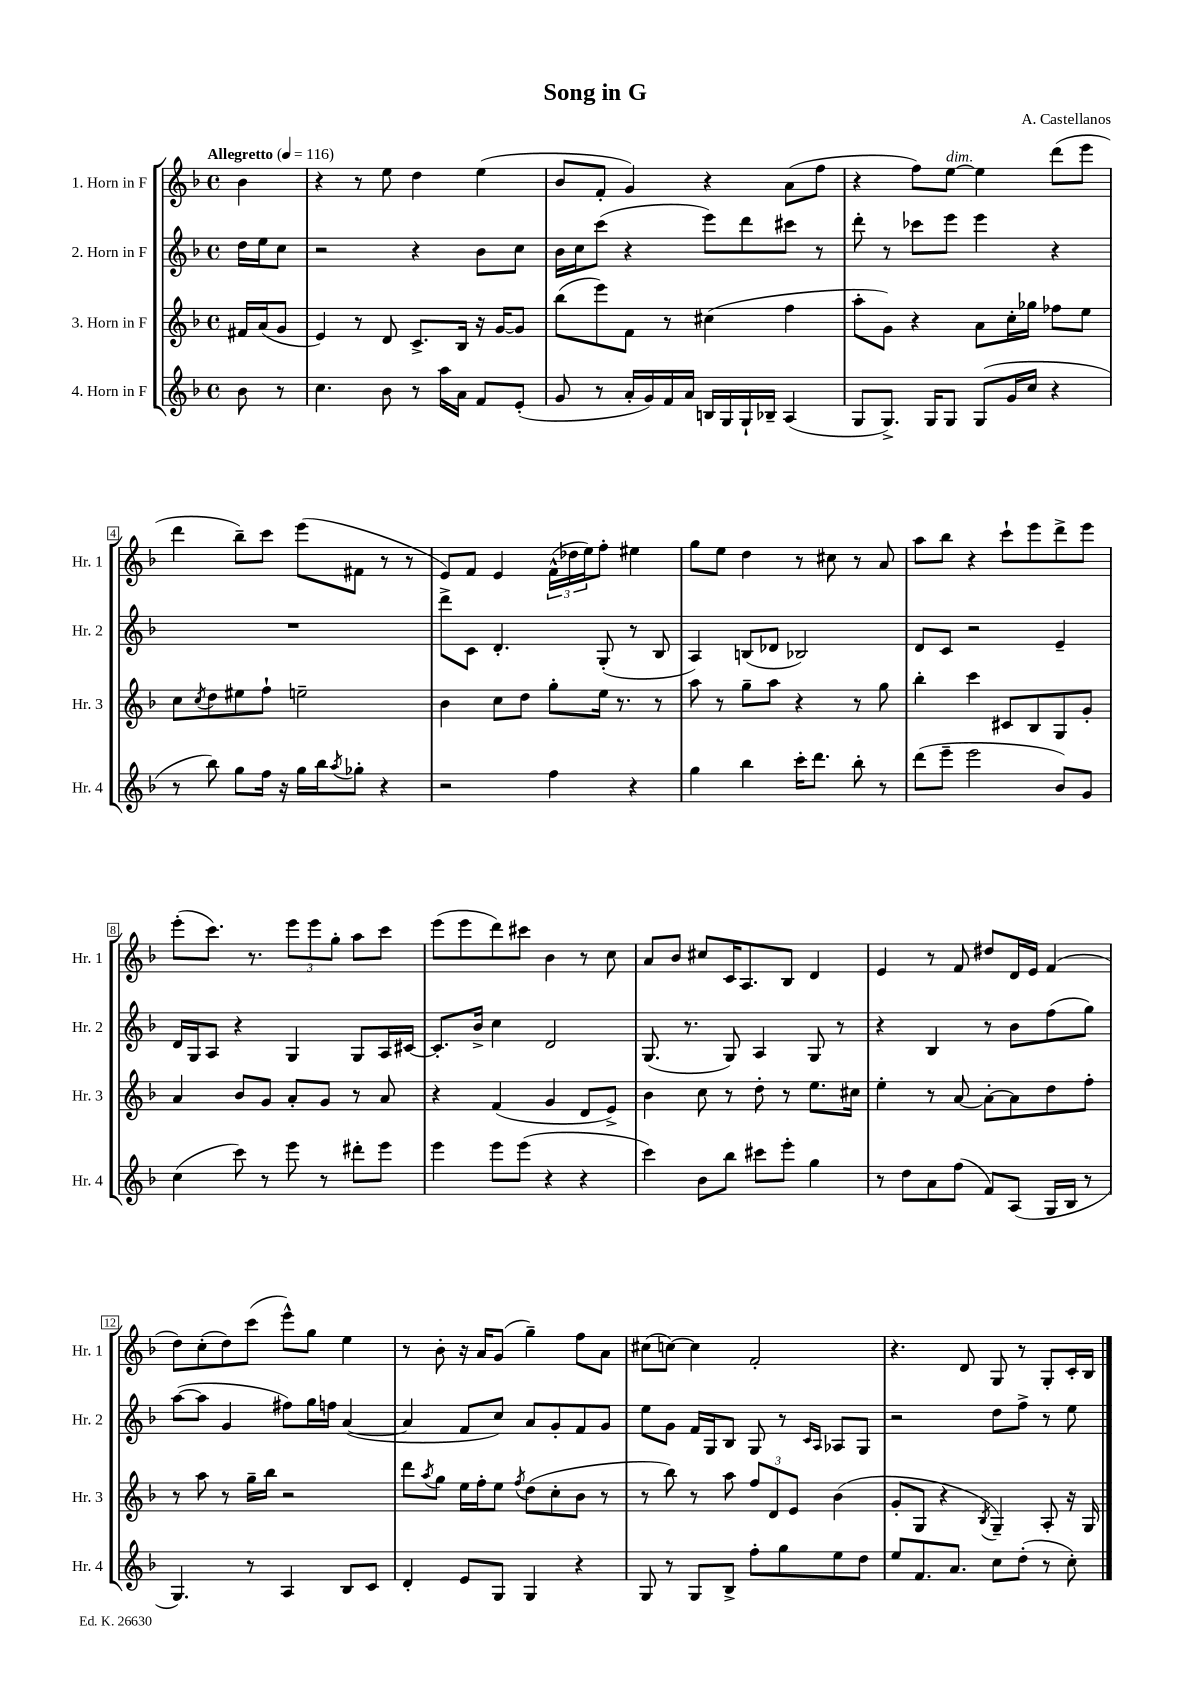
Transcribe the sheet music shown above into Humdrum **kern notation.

**kern	**kern	**kern	**kern
*staff4	*staff3	*staff2	*staff1
*clefG2	*clefG2	*clefG2	*clefG2
*k[b-]	*k[b-]	*k[b-]	*k[b-]
*M4/4	*M4/4	*M4/4	*M4/4
*met(c)	*met(c)	*met(c)	*met(c)
*MM116	*MM116	*MM116	*MM116
8b-	16f#	16dd	4b-
.	(16a	16ee	.
8r	8g	8cc	.
=	=	=	=
4.cc	4e)	2r	4r
.	8r	.	8r
8b-	8d	.	8ee
8r	8.c^	4r	4dd
16aa	.	.	.
16a	16B-	.	.
8f	16r	8b-	(4ee
.	[16g	.	.
(8e'	8g]	8cc	.
=	=	=	=
8g	(8bb-	16b-	8b-
.	.	16cc	.
8r	8eee)	(8ccc	8f'
16a'	8f	4r	4g)
16g)	.	.	.
16f	8r	.	.
16a	.	.	.
16B	(4cc#	8eee)	4r
16G	.	.	.
16G`	.	8ddd	.
16B-~	.	.	.
(4A	4ff	8ccc#	(8a
.	.	8r	8ff
=	=	=	=
8G	8aa'	8ddd'	4r
8.G^)	8g)	8r	.
.	4r	8ccc-	8ff)
16G	.	.	.
8G	.	8eee	[8ee
(8G	8a	4eee	4ee]
16g	16cc'	.	.
16cc	16gg-	.	.
4r	8ff-	4r	(8ddd
.	8ee	.	8eee
=	=	=	=
8r	8cc	1r	4ddd
.	8qcc	.	.
8bb-)	8dd	.	.
8gg	8ee#	.	8bb-~)
16ff	8ff`	.	8ccc
16r	.	.	.
16gg	2ee~	.	(8eee
16bb-	.	.	.
8qaa	.	.	.
8gg-'	.	.	8f#
4r	.	.	8r
.	.	.	8r
=	=	=	=
2r	4b-	8ddd^	8e)
.	.	8c	8f
.	8cc	4.d'	4e
.	8dd	.	.
4ff	8gg'	.	(24f^^
.	.	.	24dd-
.	.	.	24ee)
.	16ee	(8G'	8ff'
.	8.r	.	.
4r	.	8r	4ee#
.	8r	8B-	.
=	=	=	=
4gg	8aa	4A)	8gg
.	8r	.	8ee
4bb-	8gg~	(8B	4dd
.	8aa	8d-	.
16ccc'	4r	2B-)	8r
8.ddd	.	.	.
.	.	.	8cc#
8bb-'	8r	.	8r
8r	8gg	.	8a
=	=	=	=
(8ddd	4bb-'	8d	8aa
8eee~	.	8c	8bb-
2eee	4ccc	2r	4r
.	8c#	.	8ccc`
.	8B-	.	8eee
8b-)	8G	4e~	8ddd^
8g	8g'	.	8eee
=	=	=	=
(4cc	4a	16d	(8eee'
.	.	16G	.
.	.	8A	8.ccc)
8ccc)	8b-	4r	.
.	.	.	8.r
8r	8g	.	.
8eee	8a'	4G	12eee
.	.	.	12eee
8r	8g	.	.
.	.	.	12gg'
8ddd#'	8r	8G	8aa
8eee	8a	16A	8ccc
.	.	[16c#	.
=	=	=	=
4eee	4r	8.c#']	(8eee
.	.	.	8eee
.	.	16b-^	.
8eee	(4f	4cc	8ddd)
(8eee	.	.	8ccc#
4r	4g	2d	4b-
4r	8d	.	8r
.	8e^)	.	8cc
=	=	=	=
4ccc)	4b-	(8.G	8a
.	.	.	8b-
.	.	8.r	.
8b-	8cc	.	8cc#
8bb-	8r	8G)	16c
.	.	.	8.A
8ccc#	8dd'	4A	.
8eee'	8r	.	8B-
4gg	8.ee	8G	4d
.	.	8r	.
.	16cc#	.	.
=	=	=	=
8r	4ee'	4r	4e
8dd	.	.	.
8a	8r	4B-	8r
(8ff	[8a	.	8f
8f)	8a'_	8r	8dd#
(8A	8a]	8b-	16d
.	.	.	16e
16G	8dd	(8ff	(4f
16B-	.	.	.
8r	8ff'	8gg)	.
=	=	=	=
4.G)	8r	([8aa	8dd)
.	8aa	8aa]	(8cc'
.	8r	4g	8dd)
8r	16gg~	.	(8ccc
.	16bb-	.	.
4A	2r	8ff#)	8eee^^)
.	.	16gg	8gg
.	.	16ff	.
8B-	.	([4a	4ee
8c	.	.	.
=	=	=	=
4d'	8ddd	4a]	8r
.	8qaa	.	.
.	8gg	.	8b-'
8e	16ee	8f	16r
.	16ff'	.	16a
8G	8ee	8cc)	(8g
.	8qff	.	.
4G	(8dd	8a	4gg~)
.	8cc'	8g'	.
4r	8b-	8f	8ff
.	8r	8g	8a
=	=	=	=
8G	8r	8ee	(8cc#
8r	8bb-)	8g	[8cc)
8G	8r	16f	4cc]
.	.	16G	.
8B-^	8aa	8B-	.
8ff'	12ff	8G	2f'
.	12d	.	.
8gg	.	8r	.
.	12e	.	.
.	.	16qqc	.
.	.	16qqA	.
8ee	(4b-	8A-	.
8dd	.	8G	.
=	=	=	=
8ee	8g'	2r	4.r
8.f	8G	.	.
.	4r	.	.
8.a	.	.	.
.	.	.	8d
.	8qB-	.	.
8cc	4G~)	8dd	8G
(8dd'	.	8ff^	8r
8r	8A'	8r	8G'
8cc')	16r	8ee	16c'
.	16G	.	16B-
==	==	==	==
*-	*-	*-	*-
